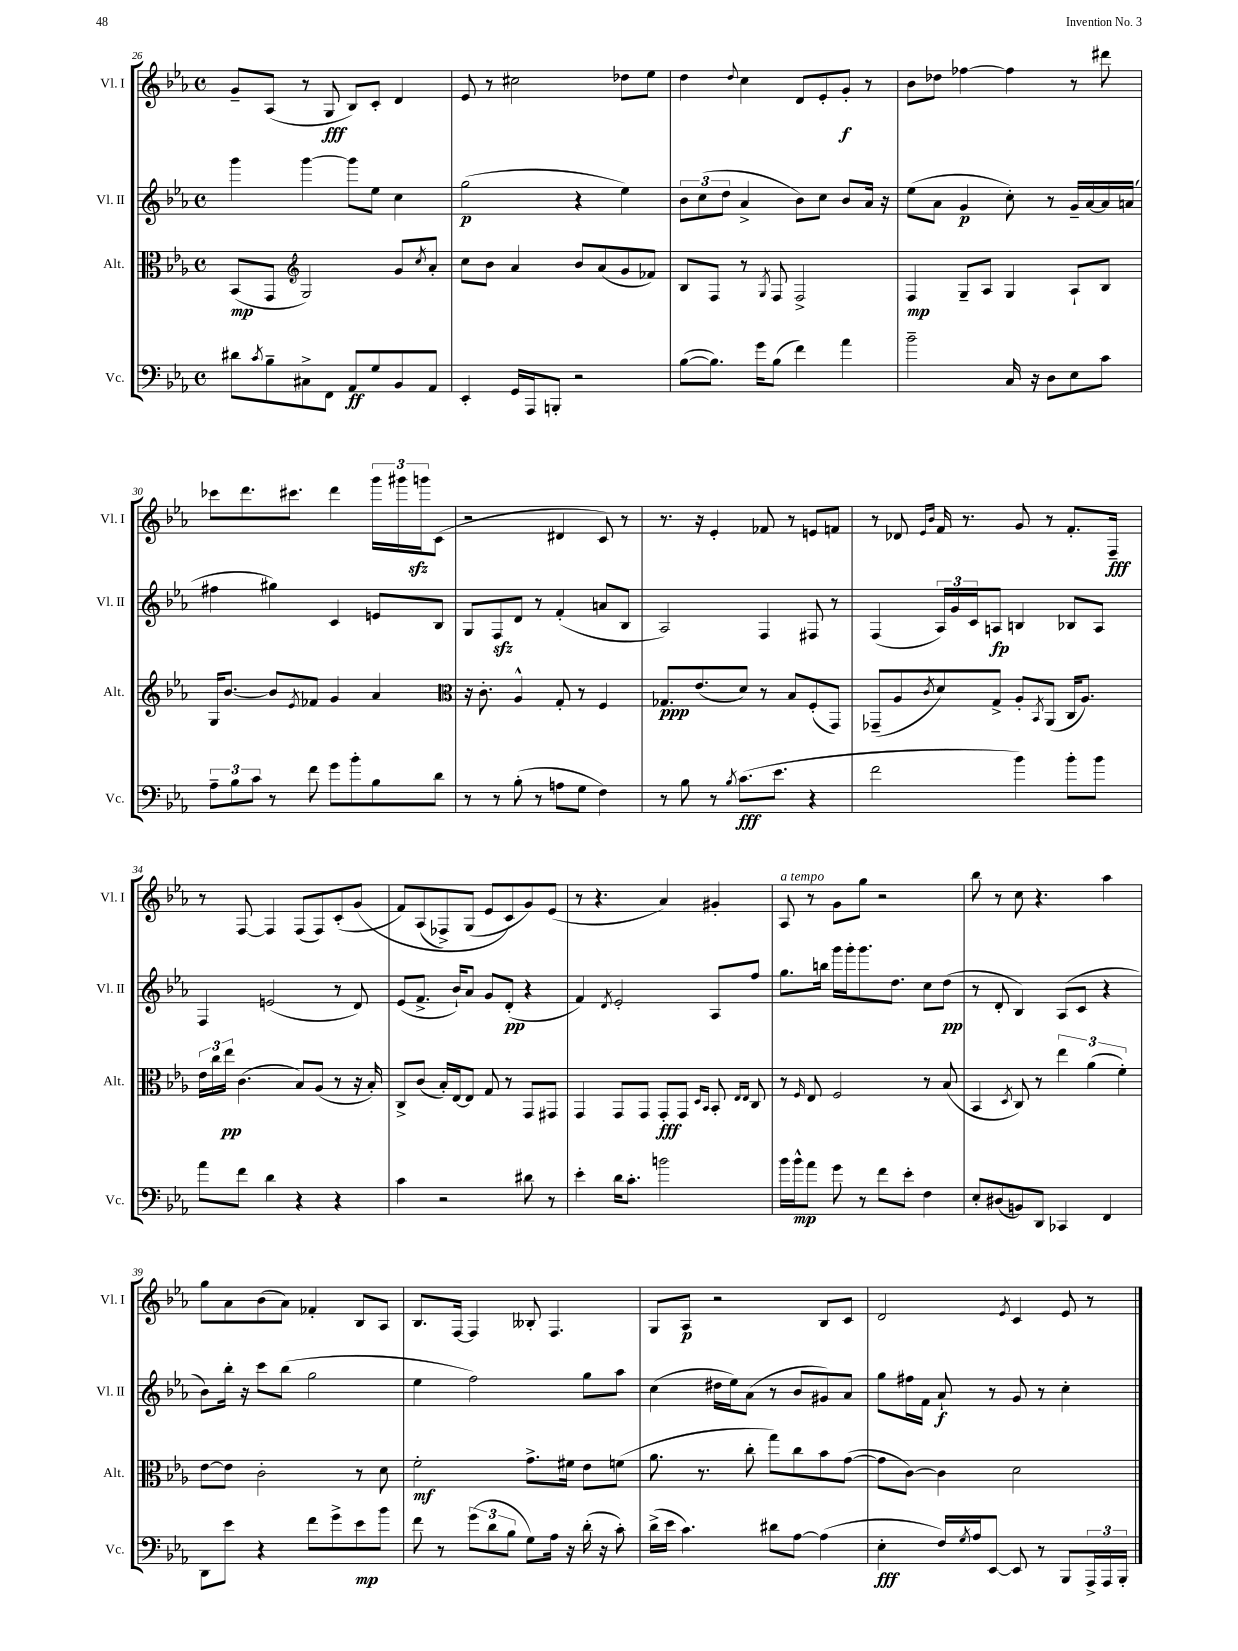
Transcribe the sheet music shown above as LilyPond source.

<<
\new StaffGroup <<
\new Staff = "s0" \with { instrumentName = "Vl. I" shortInstrumentName = "Vl. I" } {
    \clef treble \key ees \major \defaultTimeSignature \time 4/4
    g'8-- aes8( r8 g8\fff bes8) c'8-. d'4 |
    ees'8 r8 cis''2 des''8 ees''8 |
    d''4 \appoggiatura { d''8 } c''4 d'8 ees'8-. g'8-.\f r8 |
    bes'8 des''8 fes''4~ fes''4 r8 dis'''8 |
    ces'''8 d'''8. cis'''8. d'''4 \tuplet 3/2 { g'''16 gis'''16 g'''16\sfz } c'8( |
    r2 dis'4 c'8) r8 |
    r8. r16 ees'4-. fes'8 r8 e'8 f'8 |
    r8 des'8 \grace { ees'16 bes'16 } f'16 r8. g'8 r8 f'8.-. f16--\fff |
    r8 f8~ f4 f8( f8) c'8-.( g'8\( |
    f'8) aes8( fes8->) g8( ees'8 c'8\) g'8) ees'8( |
    r8 r4. aes'4) gis'4-. |
    aes8^\markup { \italic "a tempo" } r8 g'8 g''8 r2 |
    bes''8 r8 c''8 r4. aes''4 |
    g''8 aes'8 bes'8( aes'8) fes'4-. bes8 aes8 |
    bes8. f16~ f4 beses8-. f4. |
    g8 aes8\p r2 bes8 c'8 |
    d'2 \acciaccatura { ees'8 } c'4 ees'8 r8 \bar "|." |
}
\new Staff = "s1" \with { instrumentName = "Vl. II" shortInstrumentName = "Vl. II" } {
    \clef treble \key ees \major \defaultTimeSignature \time 4/4
    g'''4 g'''4~ g'''8 ees''8 c''4 |
    g''2\p( r4 ees''4) |
    \tuplet 3/2 { bes'8 c''8( d''8 } aes'4-> bes'8) c''8 bes'8 aes'16 r16 |
    ees''8( aes'8 g'4\p c''8-.) r8 g'16-- aes'16~ aes'16 a'16( |
    fis''4 gis''4) c'4 e'8 bes8 |
    g8 f8\sfz d'8 r8 f'4-.( a'8 bes8 |
    aes2) f4 fis8 r8 |
    f4( \tuplet 3/2 { aes16) g'16 c'16 } a8\fp b4 bes8 a8 |
    f4 e'2( r8 d'8) |
    ees'8( f'8.-> bes'16-!) aes'8 g'8 d'8-.\pp( r4 |
    f'4) \acciaccatura { d'8 } ees'2-. aes8 f''8 |
    g''8. b''16 g'''16 g'''16-. g'''8. d''8. c''8 d''8\pp( |
    r8 d'8-. bes4) aes8( c'8 r4 |
    bes'8) bes''16-. r16 c'''8 bes''8( g''2 |
    ees''4 f''2) g''8 aes''8 |
    c''4( dis''16 ees''16) aes'8( r8 bes'8 gis'8) aes'8 |
    g''8 fis''16 f'16 aes'8-!\f r8 g'8 r8 c''4-. \bar "|." |
}
\new Staff = "s2" \with { instrumentName = "Alt." shortInstrumentName = "Alt." } {
    \clef alto \key ees \major \defaultTimeSignature \time 4/4
    bes,8\mp( g,8 \clef treble g2) g'8 \acciaccatura { c''8 } aes'8-. |
    c''8 bes'8 aes'4 bes'8 aes'8( g'8 fes'8) |
    bes8 f8 r8 \acciaccatura { g8 } f8 f2-> |
    f4\mp g8-- aes8 g4 aes8-! bes8 |
    g16 bes'8.~ bes'8 \acciaccatura { ees'8 } fes'8 g'4 aes'4 |
    \clef alto r16 c'8.-. aes4-^ g8-. r8 f4 |
    ges8.\ppp ees'8.( d'8) r8 bes8 f8-.( g,8) |
    ges,8--( aes8 \acciaccatura { c'8 } d'8) g8-> aes8-. \acciaccatura { bes,8 } aes,8( c16 aes8.) |
    \tuplet 3/2 { ees'16 c''16 ees''16\pp } c'4.( bes8) aes8( r8 r16 bes16-.) |
    c8-> c'8( bes16-.) ees16~ ees8 g8 r8 g,8 gis,8 |
    g,4 g,8 g,8 g,8-.\fff g,8 \grace { d16 bes,16 } bes,8-. \grace { ees16 ees16 } c8 |
    r8 \grace { f16 } ees8 f2 r8 bes8( |
    bes,4 \acciaccatura { d8 } c8) r8 \tuplet 3/2 { ees''4 aes'4( f'4-.) } |
    ees'8~ ees'8 c'2-. r8 d'8 |
    f'2-.\mf g'8.-> fis'16 ees'8 f'8( |
    aes'8. r8. c''8-. g''8) c''8 bes'8 g'8~( |
    g'8 c'8~) c'4 d'2 \bar "|." |
}
\new Staff = "s3" \with { instrumentName = "Vc." shortInstrumentName = "Vc." } {
    \clef bass \key ees \major \defaultTimeSignature \time 4/4
    dis'8 \acciaccatura { c'8 } bes8-- cis8-> f,8 aes,8\ff g8 bes,8 aes,8 |
    ees,4-. g,16 aes,,16 b,,8-. r2 |
    bes8~( bes8.) g'16 bes8( f'4) aes'4 |
    bes'2-- c16 r16 d8 ees8 c'8 |
    \tuplet 3/2 { aes8-- bes8 c'8 } r8 f'8 g'8 bes'8-. bes8 d'8 |
    r8 r8 bes8-.( r8 a8 g8 f4) |
    r8 bes8 r8 \acciaccatura { bes8 } c'8.\fff( ees'8. r4 |
    f'2 bes'4) bes'8-. bes'8 |
    aes'8 f'8 d'4 r4 r4 |
    c'4 r2 dis'8 r8 |
    ees'4-. d'16 c'8.-. b'2 |
    bes'16 bes'16-^\mp aes'8 g'8 r8 f'8 ees'8-. f4 |
    ees8-. dis8( b,8) d,8 ces,4 f,4 |
    d,8 ees'8 r4 f'8 g'8-> ees'8\mp bes'8 |
    f'8 r8 \tuplet 3/2 { g'8( d'8 bes8 } g8) aes16 r16 d'16-.( r16 c'8-.) |
    d'16->( ees'16 c'4.) dis'8 aes8~ aes4( |
    ees4-.\fff f16) \acciaccatura { g8 } aes16 ees,8~ ees,8 r8 bes,,8 \tuplet 3/2 { aes,,16-> aes,,16 bes,,16-. } \bar "|." |
}
>>
>>
\layout { \context { \Score currentBarNumber = #26 } }
